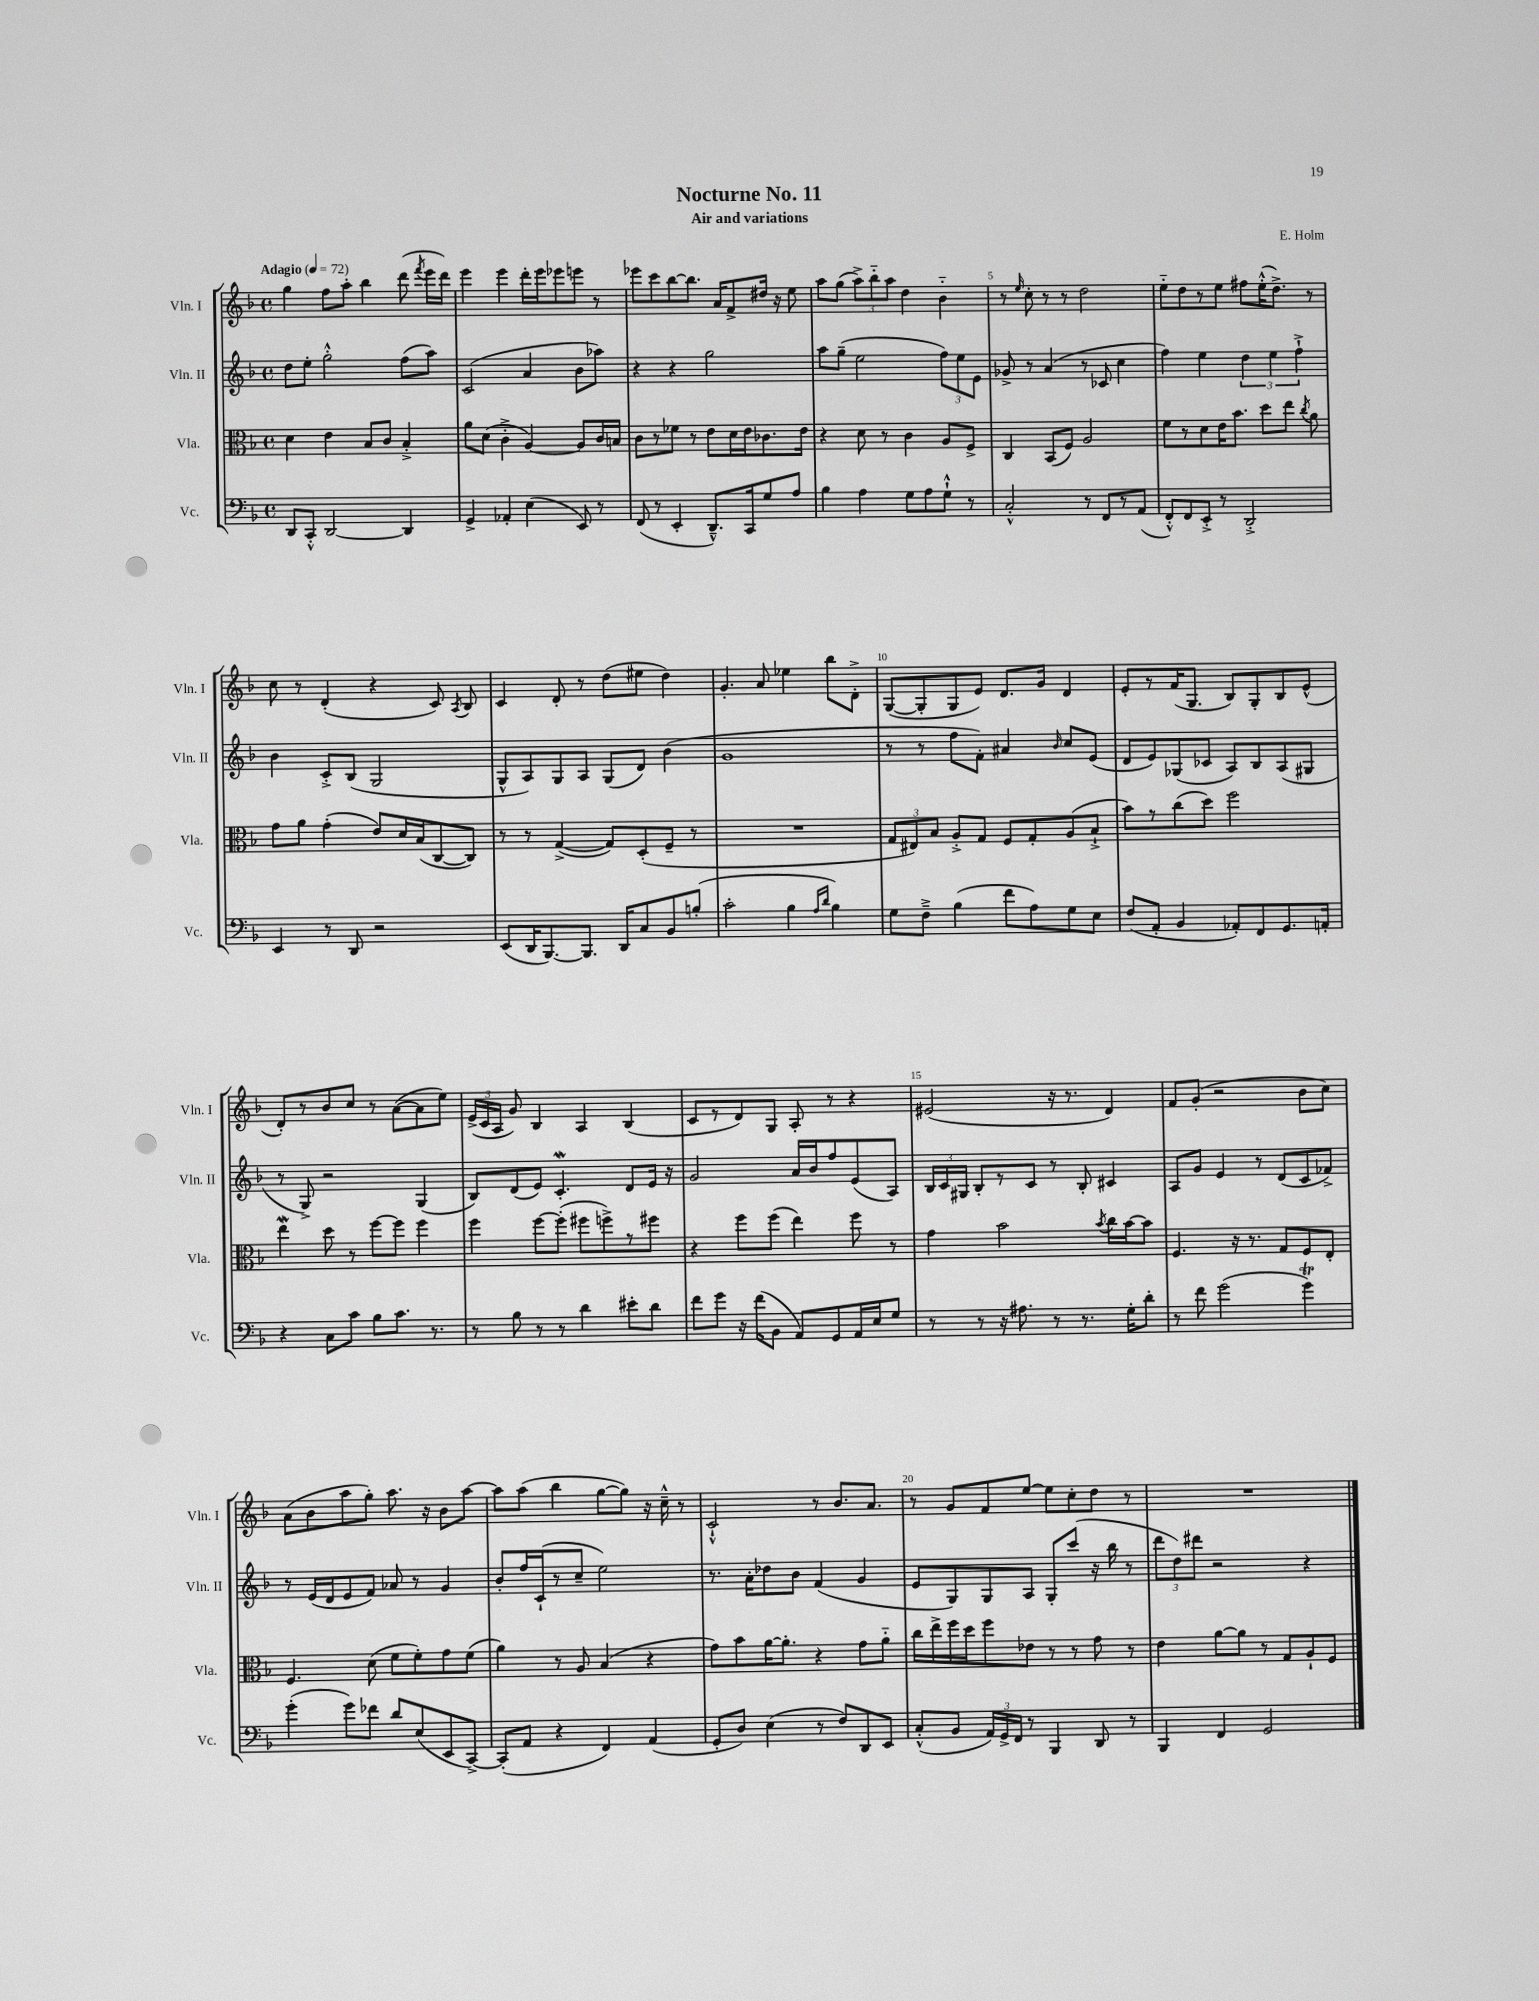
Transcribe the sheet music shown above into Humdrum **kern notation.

**kern	**kern	**kern	**kern
*staff4	*staff3	*staff2	*staff1
*clefF4	*clefC3	*clefG2	*clefG2
*k[b-]	*k[b-]	*k[b-]	*k[b-]
*M4/4	*M4/4	*M4/4	*M4/4
*met(c)	*met(c)	*met(c)	*met(c)
*MM72	*MM72	*MM72	*MM72
8DD/L	4d\	8dd\L	4gg\
8CC'^^/J	.	8ee'\J	.
[2DD/	4e\	2gg'^^\	8ff\L
.	.	.	8aa'\J
.	8B-/L	.	4bb-\
.	8c/J	.	.
4DD/]	4B-'^/	(8ff\L	(8ddd\
.	.	.	8qfff/
.	.	8aa\J)	16eee\LL
.	.	.	16ddd\JJ)
=	=	=	=
4GG^/	8a\L	(2c/	4eee\
.	(8d\J	.	.
4AA-'/	4c'^\	.	4eee\
(4E\	[4A/)	4a/	16ddd'\LL
.	.	.	16eee\J
.	.	.	8eee-\
8EE/)	8A/]L	8b-\L	8eee\J
8r	16c/L	8aa-\J)	8r
.	16B/JJ	.	.
=	=	=	=
(8FF/	8c\L	4r	8eee-\L
8r	8r	.	8ccc\
4EE'/	8f-\J	4r	[8bb-\
.	8r	.	8.bb-\]J
8.DD~^^/L)	8e\L	2gg\	.
.	.	.	16a/LK
.	16d\L	.	8f^/
16CC/k	16e\J	.	.
8G/	8.c-\	.	16dd#/Jk
.	.	.	16r
8A/J	.	.	8ee\
.	16e\Jk	.	.
=	=	=	=
4B-\	4r	8aa\L	8aa\L
.	.	(8gg~\J	(8gg\J
4A\	8d\	2ee\	12aa^\L)
.	.	.	12bb-'~\
.	8r	.	.
.	.	.	12aa\J
8G\L	4c\	.	4dd\
8A\	.	.	.
8G`^^\J	8A/L	12ff\L)	4b-'~\
.	.	12ee\	.
8r	8F^/J	.	.
.	.	12e\J	.
=	=	=	=
2C'^^/	4C/	8g-^/	8r
.	.	.	16qqee/
.	.	8r	8cc'\
.	(8BB-/L	(4a/	8r
.	8F/J)	.	8r
8r	2A/	8r	2dd\
8FF/L	.	8c-/	.
8r	.	4cc\	.
(8AA/J	.	.	.
=	=	=	=
8FF'^^/L)	8f\L	4ff\)	8ee'~\L
8FF/	8r	.	8dd\
8EE'^/J	8d\	4ee\	8r
8r	16e\K	.	8ee\J
.	8.b-\J	.	.
2DD'^/	.	6dd\	8ff#\L
.	8dd\L	.	(16ee'^^\K
.	.	6ee\	.
.	.	.	8.dd^\J)
.	8ee\J	.	.
.	.	6ff`^\	.
.	8qcc/	.	.
.	8a\	.	8r
=	=	=	=
4EE/	8g\L	4b-\	8cc\
.	8a\J	.	8r
8r	(4g'\	8c'^/L	(4d'/
8DD/	.	(8B-/J	.
2r	8e/L)	2G/	4r
.	16d/L	.	.
.	(16B-/J	.	.
.	[8C/	.	8c/)
.	.	.	8qA/
.	8C/]J)	.	8B-/
=	=	=	=
(8EE/L	8r	8G^^/L	4c/
16DD/K	8r	8A/)	.
[8.BBB-/)	.	.	.
.	([4G^/	8G/	8d'/
8.BBB-/]J	.	8A/J	8r
.	8G/]L)	(8G/L	(8dd\L
16DD/LK	.	.	.
8C/	(8D'/	8d/J)	8ee#\J
8BB-/	8F~/J	(4b-\	4dd\)
(8B'/J	8r	.	.
=	=	=	=
2c'\	1r	1g	4.g'/
.	.	.	8a/
4B-\	.	.	4ee-\
16qqA/LL	.	.	.
16qqd/JJ	.	.	.
4B-\)	.	.	8bb-\L
.	.	.	8d'^\J
=	=	=	=
8G\L	12G/L	8r	([8G/L
.	12E#/)	.	.
8F~^\J	.	8r	8G'/]
.	12B-/J	.	.
(4B-\	8A'^/L	8ff\L	8G/
.	8G/J	8f'\J)	8e/J)
8f\L	8F/L	4a#/	8.d/L
8A\)	8G'/	.	.
.	.	.	16g/Jk
.	.	16qqb-/	.
8G\	(8A/	8cc/L	4d/
8E\J	8B-`^/J	(8e/J	.
=	=	=	=
(8F/L	8b-\L)	8d/L	8e'/L
8AA'/J	8r	8e/)	8r
4BB-/	(8cc\	(8G-/	(16f/K
.	.	.	8.G/J
.	8dd\J)	8c-/J	.
8AA-'/L)	2ff\	8A/L)	8B-/L)
8FF/	.	8B-/	8G'/
8.GG/	.	(8A/	8B-/
.	.	8G#/J	(8e^^/J
16AA'/Jk	.	.	.
=	=	=	=
4r	4ee\	8r	8d'/L)
.	.	8G^/)	8r
8C\L	8dd\	2r	8b-/
8c\J	8r	.	8cc/J
8B-\L	[8ff\L	.	8r
8.c\J	8ff\]J	.	([8a\L
.	4ff\	(4G/	8a\]
8.r	.	.	.
.	.	.	8ee\J)
=	=	=	=
8r	4ff\	8B-/L)	(24e^/LL
.	.	.	24c/
.	.	.	24A/JJ
8B-\	.	(8d/	8g/)
8r	[8ff\L	8e/J)	4B-/
8r	(8ff'\]J	4.c'/	.
4d\	8ff#\L	.	4A/
.	8ff^\)	.	.
8e#'\L	8r	8d/L	(4B-/
8d\J	8ff#\J	16e/Jk	.
.	.	16r	.
=	=	=	=
8f\L	4r	2g/	8c/L
8g\J	.	.	8r
16r	8ff\L	.	8d/)
(16f\LK	.	.	.
8BB-\J	(8ff\J	.	8G/J
8AA/L)	4ee\)	16a/LL	8A'/
.	.	16b-/J	.
8GG/	.	8ff/	8r
16AA/L	8ff\	(8e/	4r
16E/J	.	.	.
8G/J	8r	8A/J)	.
=	=	=	=
8r	4g\	24B-/LL	(2e#/
.	.	24c/	.
.	.	24G#/JJ	.
8r	.	8B-'/L	.
16r	2b-\	8r	.
8.A#\	.	.	.
.	.	8c/J	.
8r	.	8r	16r
.	.	.	8.r
8.r	.	8B-'/	.
.	8qb-/	.	.
.	16cc\LL	4c#/	4d/)
16G'\LK	[16b-\J	.	.
8d'\J	8b-\]J	.	.
=	=	=	=
8r	4.F/	8A/L	8f/L
8f\	.	8g/J	(8g'/J
(2g\	.	4e/	2r
.	16r	.	.
.	8.r	.	.
.	.	8r	.
.	8G/L	(8d/L	.
4g\)	8F/	8c/	8b-\L
.	8E'/J	8f-^/J)	8cc\J)
=	=	=	=
(4g'\	4.F/	8r	(8a\L
.	.	(16e/LL	8b-\
.	.	16d/J	.
8g\L)	.	8e/	8aa\
8f-\J	(8d\	8f/J)	8gg'\J)
8d/L	8f\L	8a-/	8.aa\
(8E/	8f'\)	8r	.
.	.	.	16r
8EE/	8g\	4g/	8b-\L
[8CC^/J)	(8f\J	.	[8aa\J
=	=	=	=
(8CC'/]L	4a\)	8b-'/L	8aa\]L
8AA/J	.	16ff/L	(8aa\J
.	.	(16c`/J	.
4r	8r	8r	4bb-\
.	8A/	8cc~/J	.
4FF/)	(4B-/	2ee\)	[8gg\L
.	.	.	8gg\]J)
(4AA/	4r	.	16r
.	.	.	16cc~^^\
.	.	.	8r
=	=	=	=
8GG'/L	8g\L)	8.r	2c`^^/
8D/J)	8b-\	.	.
.	.	16a'\LK	.
(4E\	[16a\K	8dd-\	.
.	8.a'\]J	.	.
.	.	8b-\J	.
8r	4r	(4f/	8r
8F/L)	.	.	8.b-/L
8DD/	8g\L	4g/	.
.	.	.	8.a/J
8EE/J	8a'~\J	.	.
=	=	=	=
(8C'^^/L	16cc\LL	8e/L	8r
.	16ee^\	.	.
8BB-/J	16ff\	8G/)	8g/L
.	16dd\J	.	.
24AA/LL)	8ff\	8G/	8f/
24GG^/	.	.	.
24FF/JJ	.	.	.
8r	8e-\J	8A/J	[8ee/J
4BBB-/	8r	8G'/L	8ee\]L
.	8r	(8ccc/J	8cc'\
8DD/	8g\	16r	8dd\J
.	.	16bb-\	.
8r	8r	8r	8r
=	=	=	=
4BBB-/	4e\	12ddd\L	1r
.	.	12dd\)	.
.	.	12ddd#\J	.
4FF/	[8a\L	2r	.
.	8a\]J	.	.
2GG/	8r	.	.
.	8G/L	.	.
.	8A`/	4r	.
.	8F/J	.	.
==	==	==	==
*-	*-	*-	*-
